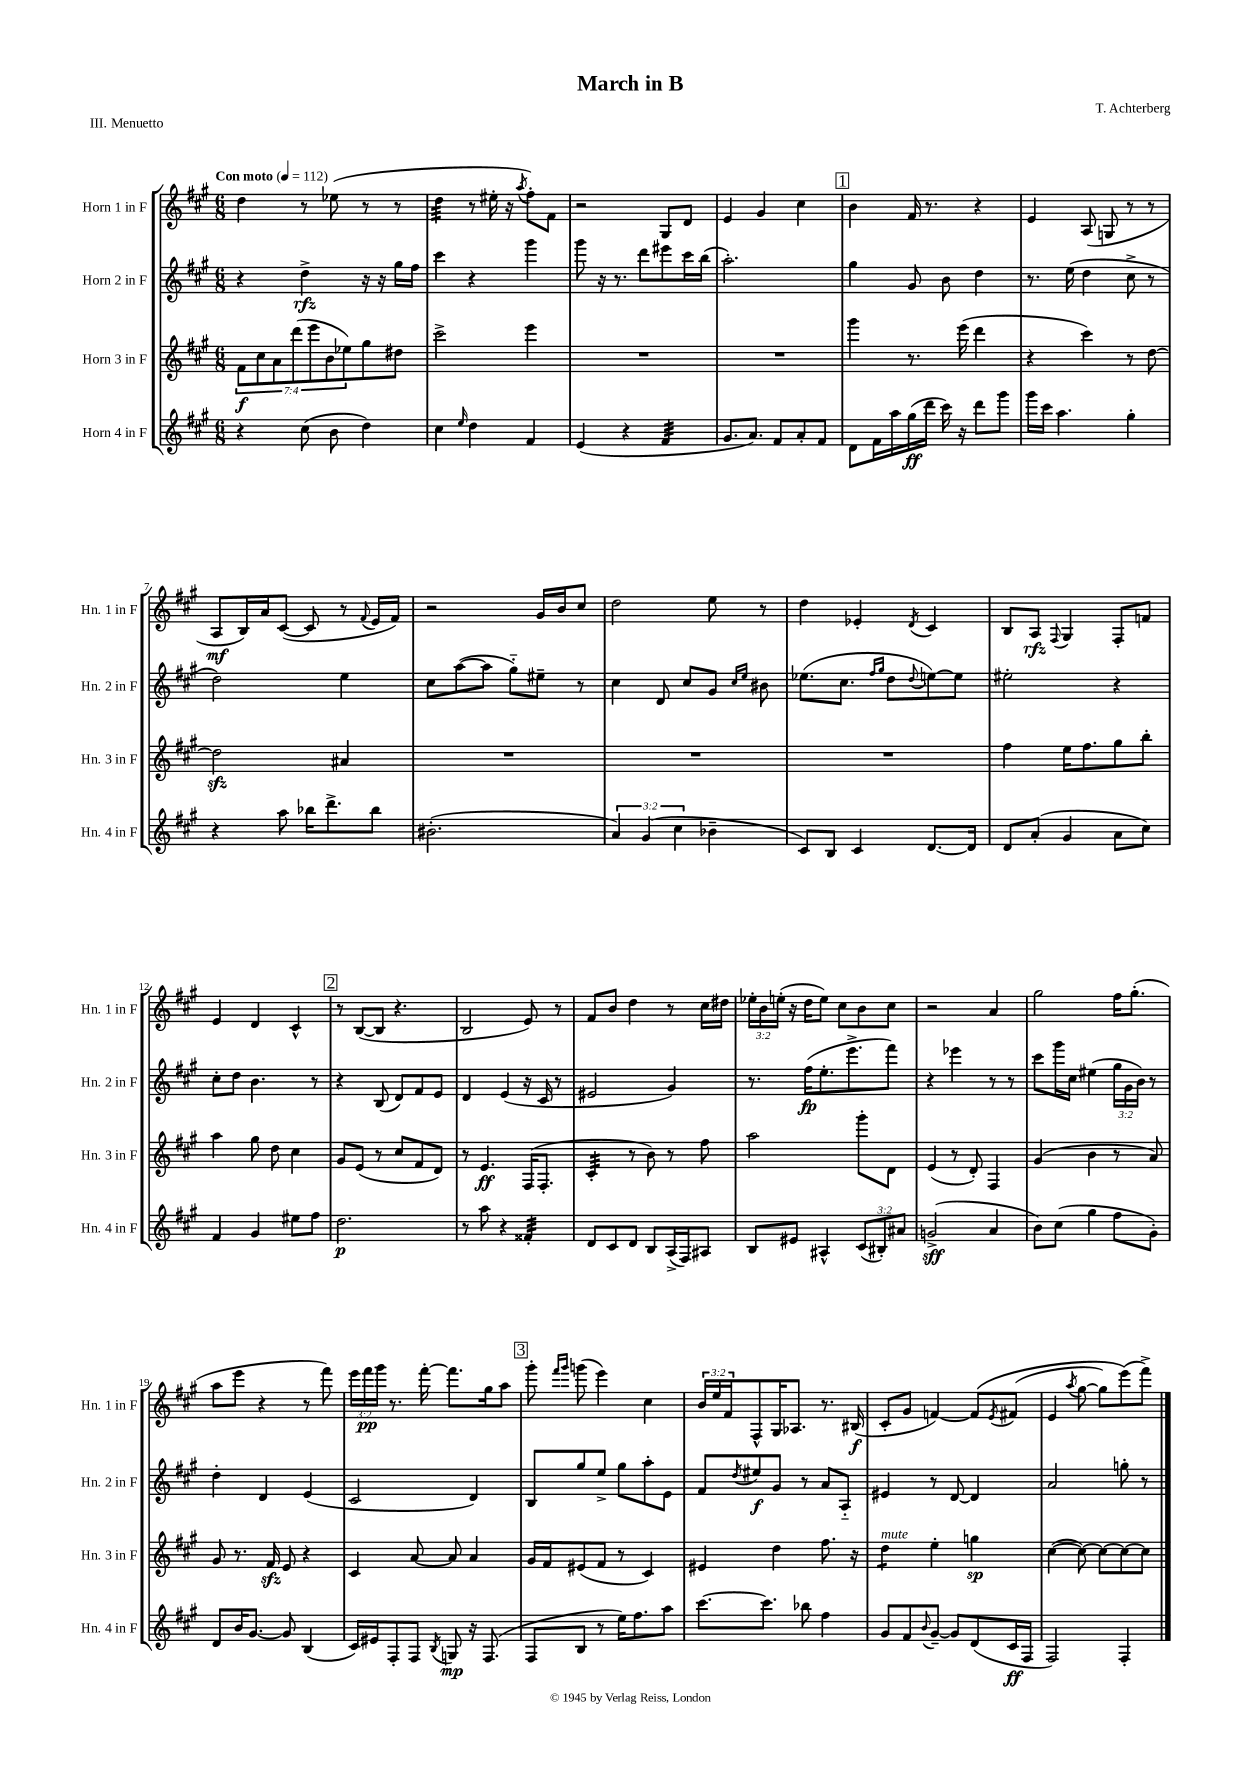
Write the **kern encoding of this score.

**kern	**kern	**kern	**kern
*staff4	*staff3	*staff2	*staff1
*clefG2	*clefG2	*clefG2	*clefG2
*k[f#c#g#]	*k[f#c#g#]	*k[f#c#g#]	*k[f#c#g#]
*M6/8	*M6/8	*M6/8	*M6/8
*MM112	*MM112	*MM112	*MM112
4r	14f#	4r	4dd
.	14cc#	.	.
.	14a	.	.
.	(14ddd	.	.
(8cc#	.	4dd^	8r
.	14eee	.	.
.	14b	.	.
8b	.	.	(8ee-
.	14ee-)	.	.
4dd)	8gg#	16r	8r
.	.	16r	.
.	8dd#	16gg#	8r
.	.	16ff#	.
=	=	=	=
4cc#	2ccc#^	4ccc#	4dd
16qqee	.	.	.
4dd	.	4r	8r
.	.	.	16ee#'
.	.	.	16r
.	.	.	8qaa
4f#	4eee	4ggg#	8ff#')
.	.	.	8f#
=	=	=	=
(4e	2.r	8ggg#	2r
.	.	16r	.
.	.	8.r	.
4r	.	.	.
.	.	8ddd	.
4f#	.	8eee#	8G#
.	.	16ccc#	8d
.	.	(16bb	.
=	=	=	=
8.g#	2.r	2.aa')	4e
8.a)	.	.	.
.	.	.	4g#
8f#	.	.	.
8a'	.	.	4cc#
8f#	.	.	.
=	=	=	=
8d	4ggg#	4gg#	4b
16f#	.	.	.
16aa	.	.	.
(16gg#	8.r	8g#	16f#
16ddd	.	.	8.r
16ccc#)	.	8b	.
16r	(16eee	.	.
8ddd	4ddd	4dd	4r
8ggg#	.	.	.
=	=	=	=
16ggg#	4r	8.r	4e
16ccc#	.	.	.
4.aa	.	.	.
.	.	(16ee	.
.	4ccc#)	4dd	(8A
.	.	.	8G
4gg#'	8r	8cc#^	8r
.	[8dd	8r	8r
=	=	=	=
4r	2dd]	2dd)	8A
.	.	.	16B)
.	.	.	16a
8aa	.	.	([8c#
16bb-	.	.	8c#]
8.ddd^	.	.	.
.	4a#	4ee	8r
.	.	.	8qqf#
8bb-	.	.	16e
.	.	.	16f#)
=	=	=	=
(2.b#'	2.r	8cc#	2r
.	.	([8aa	.
.	.	8aa]	.
.	.	8gg#'~)	.
.	.	8ee#~	16g#
.	.	.	16b
.	.	8r	8cc#
=	=	=	=
6a)	2.r	4cc#	2dd
(6g#	.	.	.
.	.	8d	.
6cc#	.	.	.
.	.	8cc#	.
4b-~	.	8g#	8ee
.	.	16qqcc#	.
.	.	16qqee	.
.	.	8b#	8r
=	=	=	=
8c#)	2.r	(8.ee-	4dd
8B	.	.	.
.	.	8.cc#	.
4c#	.	.	4e-'
.	.	16qqff#	.
.	.	16qqgg#	.
.	.	8dd	.
.	.	8qqdd	8qd
[8.d	.	[8ee)	4c#
.	.	8ee]	.
16d]	.	.	.
=	=	=	=
8d	4ff#	2ee#'	8B
(8a'	.	.	8A
.	.	.	8qqF#
4g#	16ee	.	4G#
.	8.ff#	.	.
8a	8gg#	4r	8F#'
8cc#)	8bb'	.	8f
=	=	=	=
4f#	4aa	8cc#'	4e
.	.	8dd	.
4g#	8gg#	4.b	4d
.	8dd	.	.
8ee#	4cc#	.	4c#^^
8ff#	.	8r	.
=	=	=	=
2.dd	8g#	4r	8r
.	(8e	.	([8B
.	8r	(8B	8B]
.	8cc#	8d)	4.r
.	8f#	8f#	.
.	8d)	8e	.
=	=	=	=
8r	8r	4d	2B
8aa	4.e	.	.
4r	.	(4e	.
4f##'	(16F#	16r	8e)
.	8.F#'	16c#	.
.	.	8r	8r
=	=	=	=
8d	4c#'	2e#	8f#
8c#	.	.	8b
8d	8r	.	4dd
8B	8b)	.	.
(16A^	8r	4g#)	8r
16F#)	.	.	.
8A#	8ff#	.	16cc#
.	.	.	16dd#
=	=	=	=
8B	2aa	8.r	24ee-'
.	.	.	24b
.	.	.	(24ee'
8e#	.	.	16r
.	.	(16ff#	16dd
4A#^^	.	8.ee'	8ee)
.	.	.	8cc#
.	.	8.eee^	.
(12c#	8ggg#'	.	8b
12B#')	.	.	.
.	8d	8fff#)	8cc#
12a#	.	.	.
=	=	=	=
(2g^	(4e	4r	2r
.	8r	4eee-	.
.	8d')	.	.
4a	4F#	8r	4a
.	.	8r	.
=	=	=	=
8b)	(4g#	8ccc#	2gg#
(8cc#	.	16ggg#	.
.	.	16cc#	.
4gg#	4b	(4ee#	.
8ff#	8r	24gg#	16ff#
.	.	24g#	.
.	.	.	(8.gg#'
.	.	24b)	.
8g#')	8a)	8r	.
=	=	=	=
8d	8g#	4dd'	8aa
16b	8.r	.	8eee
[8.g#	.	.	.
.	.	4d	4r
.	16f#	.	.
8g#]	8e	.	.
(4B	4r	(4e	8r
.	.	.	8fff#)
=	=	=	=
16c#)	4c#	2c#	24eee
.	.	.	24fff#
16e#	.	.	.
.	.	.	24ggg#
8F#'	.	.	8.r
8F#	[8a	.	.
.	.	.	[16fff#'
8qB	.	.	.
8G	8a]	.	8.fff#]
16r	4a	4d)	.
(8.F#	.	.	16gg#
.	.	.	8aa
=	=	=	=
8F#	16g#	8B	8ggg#'
.	16f#	.	.
.	.	.	16qqfff#
.	.	.	16qqggg#
8B	(8e#	8gg#	(8ggg
8r	8f#	8ee^	4eee)
16ee)	8r	8gg#	.
8.ff#	.	.	.
.	4c#)	8aa'	4cc#
8aa	.	8e	.
=	=	=	=
[8.ccc#	4e#	8f#	24b
.	.	.	24ee
.	.	.	24f#
.	.	8qdd	.
.	.	8ee#	8F#^^
8.ccc#]	.	.	.
.	4dd	8g#	16G#
.	.	.	8.A-
8bb-	.	8r	.
4ff#	8.ff#	8a	8.r
.	.	8A'~	.
.	16r	.	(16B#
=	=	=	=
8g#	4dd	4e#	8c#'
8f#	.	.	8g#
8qqb	.	.	.
[8g#~	4ee'	8r	[4f)
8g#]	.	[8d	.
(8d	4gg	4d]	&(8f]
.	.	.	8qe
16c#	.	.	(8f#
16F#	.	.	.
=	=	=	=
2F#)	([4cc#	2a	4e
.	.	.	8qaa
.	8cc#_)	.	[8gg#
.	8cc#_	.	8gg#])
4F#'	8cc#_	8gg'	(8eee&)
.	8cc#]	8r	8fff#^)
==	==	==	==
*-	*-	*-	*-
